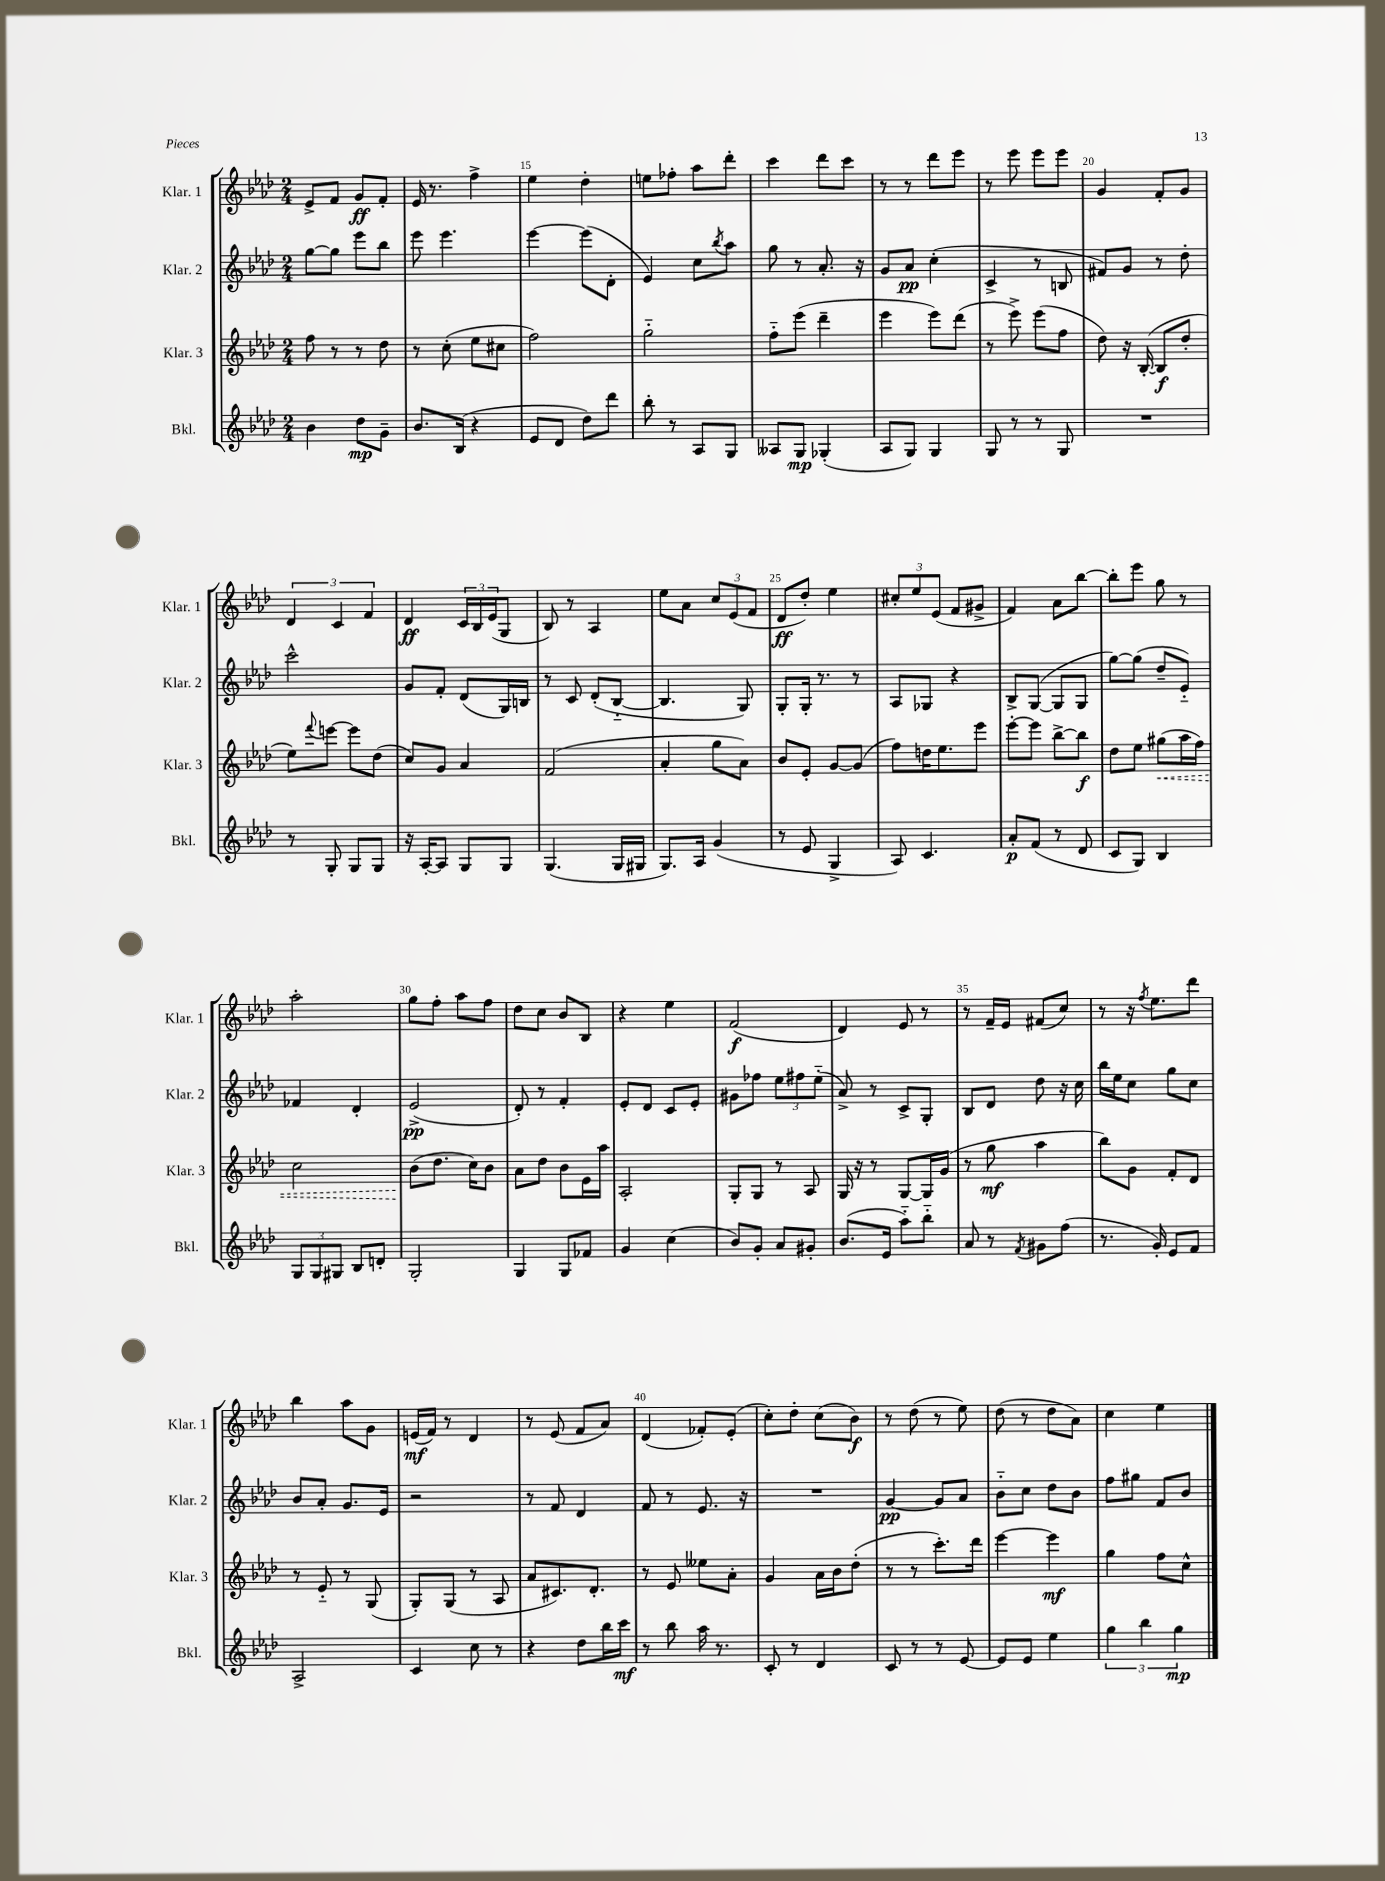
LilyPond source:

<<
\new StaffGroup <<
\new Staff = "s0" \with { instrumentName = "Klar. 1" shortInstrumentName = "Klar. 1" } {
    \clef treble \key aes \major \numericTimeSignature \time 2/4
    ees'8-> f'8 g'8\ff f'8-. |
    ees'16 r8. f''4-> |
    ees''4 des''4-. |
    e''8 fes''8-. aes''8 des'''8-. |
    c'''4 des'''8 c'''8 |
    r8 r8 des'''8 ees'''8 |
    r8 ees'''8 ees'''8 ees'''8 |
    g'4 f'8-. g'8 |
    \tuplet 3/2 { des'4 c'4 f'4 } |
    des'4\ff \tuplet 3/2 { c'16 bes16 ees'16( } g8 |
    bes8) r8 aes4 |
    ees''8 aes'8 \tuplet 3/2 { c''8 ees'8( f'8 } |
    des'8\ff des''8-.) ees''4 |
    \tuplet 3/2 { cis''8-. ees''8 ees'8( } f'8 gis'8-> |
    f'4) aes'8 bes''8~ |
    bes''8-. ees'''8 g''8 r8 |
    aes''2-. |
    g''8 f''8-. aes''8 f''8 |
    des''8 c''8 bes'8 bes8 |
    r4 ees''4 |
    f'2\f( |
    des'4) ees'8 r8 |
    r8 f'16-- ees'16 fis'8( c''8) |
    r8 r16 \acciaccatura { f''8 } ees''8. des'''8 |
    bes''4 aes''8 g'8 |
    e'16\mf( f'16) r8 des'4 |
    r8 ees'8( f'8 aes'8) |
    des'4( fes'8-.) ees'8-.( |
    c''8-.) des''8-. c''8( bes'8\f) |
    r8 des''8( r8 ees''8) |
    des''8( r8 des''8 aes'8) |
    c''4 ees''4 \bar "|." |
}
\new Staff = "s1" \with { instrumentName = "Klar. 2" shortInstrumentName = "Klar. 2" } {
    \clef treble \key aes \major \numericTimeSignature \time 2/4
    g''8~ g''8 ees'''8 bes''8 |
    ees'''8 ees'''4. |
    ees'''4~ ees'''8( des'8-. |
    ees'4) c''8 \acciaccatura { bes''8 } aes''8 |
    g''8 r8 aes'8.-. r16 |
    g'8 aes'8\pp c''4-.( |
    c'4-> r8 b8 |
    fis'8) g'8 r8 des''8-. |
    c'''2-^ |
    g'8 f'8-. des'8( g16) b16 |
    r8 c'8 des'8-.( bes8~-_ |
    bes4. g8) |
    g8-. g16-. r8. r8 |
    aes8 ges8 r4 |
    bes8-> g8~( g8 g8 |
    g''8~) g''8( des''8-- ees'8-_) |
    fes'4 des'4-. |
    ees'2->\pp( |
    des'8-.) r8 f'4-. |
    ees'8-. des'8 c'8 ees'8-. |
    gis'8 fes''8 \tuplet 3/2 { ees''8 fis''8 ees''8-_( } |
    aes'8->) r8 c'8-> g8-. |
    bes8 des'8 des''8 r16 c''16 |
    bes''16 ees''16 c''8 g''8 c''8 |
    bes'8 aes'8-. g'8. ees'16 |
    r2 |
    r8 f'8 des'4 |
    f'8 r8 ees'8. r16 |
    R2 |
    g'4~\pp g'8 aes'8 |
    bes'8-_ c''8 des''8 bes'8 |
    f''8 gis''8 f'8 bes'8 \bar "|." |
}
\new Staff = "s2" \with { instrumentName = "Klar. 3" shortInstrumentName = "Klar. 3" } {
    \clef treble \key aes \major \numericTimeSignature \time 2/4
    f''8 r8 r8 des''8 |
    r8 c''8-.( ees''8 cis''8 |
    f''2) |
    g''2-_ |
    f''8-_ ees'''8( des'''4-- |
    ees'''4 ees'''8) des'''8( |
    r8 ees'''8->) ees'''8( f''8 |
    des''8) r16 bes16~-.( bes8\f des''8-. |
    ees''8) \appoggiatura { f'''8 } e'''8~ e'''8 des''8( |
    c''8) g'8 aes'4 |
    f'2( |
    aes'4-. g''8 aes'8) |
    bes'8 ees'8-. g'8~ g'8( |
    f''8) d''16 ees''8. ees'''8 |
    ees'''8~-. ees'''8 bes''8~-> bes''8\f |
    des''8 ees''8 \once \override Hairpin.style = #'dashed-line gis''8\<( aes''16 f''16) |
    c''2 |
    bes'8\!( des''8. c''16) bes'8 |
    aes'8 des''8 bes'8 ees'16 aes''16 |
    aes2-. |
    g8-. g8 r8 aes8 |
    g16 r16 r8 g8~ g16 g'16( |
    r8 g''8\mf aes''4 |
    bes''8) g'8 f'8-. des'8 |
    r8 ees'8-_ r8 g8( |
    g8-.) g8( r8 aes8 |
    aes'8 cis'8.) des'8.-. |
    r8 ees'8 eeses''8 aes'8-. |
    g'4 aes'16 bes'16 des''8-.( |
    r8 r8 c'''8.-.) des'''16 |
    ees'''4~ ees'''4\mf |
    g''4 f''8 c''8-^ \bar "|." |
}
\new Staff = "s3" \with { instrumentName = "Bkl." shortInstrumentName = "Bkl." } {
    \clef treble \key aes \major \numericTimeSignature \time 2/4
    bes'4 des''8\mp g'8-- |
    bes'8. bes16( r4 |
    ees'8 des'8 des''8) des'''8 |
    bes''8-. r8 aes8 g8 |
    aeses8 g8\mp ges4-.( |
    aes8 g8) g4 |
    g8 r8 r8 g8 |
    R2 |
    r8 g8-. g8 g8 |
    r16 aes16~-. aes8 g8 g8 |
    g4.( g16 gis16 |
    g8.) aes16 g'4( |
    r8 ees'8 g4-> |
    aes8) c'4. |
    aes'8-.\p f'8( r8 des'8 |
    c'8 g8) bes4 |
    \tuplet 3/2 { g8 g8 gis8 } bes8 d'8-. |
    g2-. |
    g4 g8 fes'8 |
    g'4 c''4( |
    bes'8) g'8-. aes'8 gis'8-. |
    bes'8.( ees'16 aes''8-_) bes''8-_ |
    aes'8 r8 \acciaccatura { f'8 } gis'8 f''8( |
    r8. g'16-.) ees'8 f'8 |
    aes2-> |
    c'4 c''8 r8 |
    r4 des''8 bes''16 c'''16\mf |
    r8 bes''8 aes''16 r8. |
    c'8-. r8 des'4 |
    c'8 r8 r8 ees'8~ |
    ees'8 ees'8 ees''4 |
    \tuplet 3/2 { g''4 bes''4 g''4\mp } \bar "|." |
}
>>
>>
\layout { \context { \Score currentBarNumber = #13 \override BarNumber.break-visibility = ##(#f #t #t) barNumberVisibility = #(every-nth-bar-number-visible 5) } }
